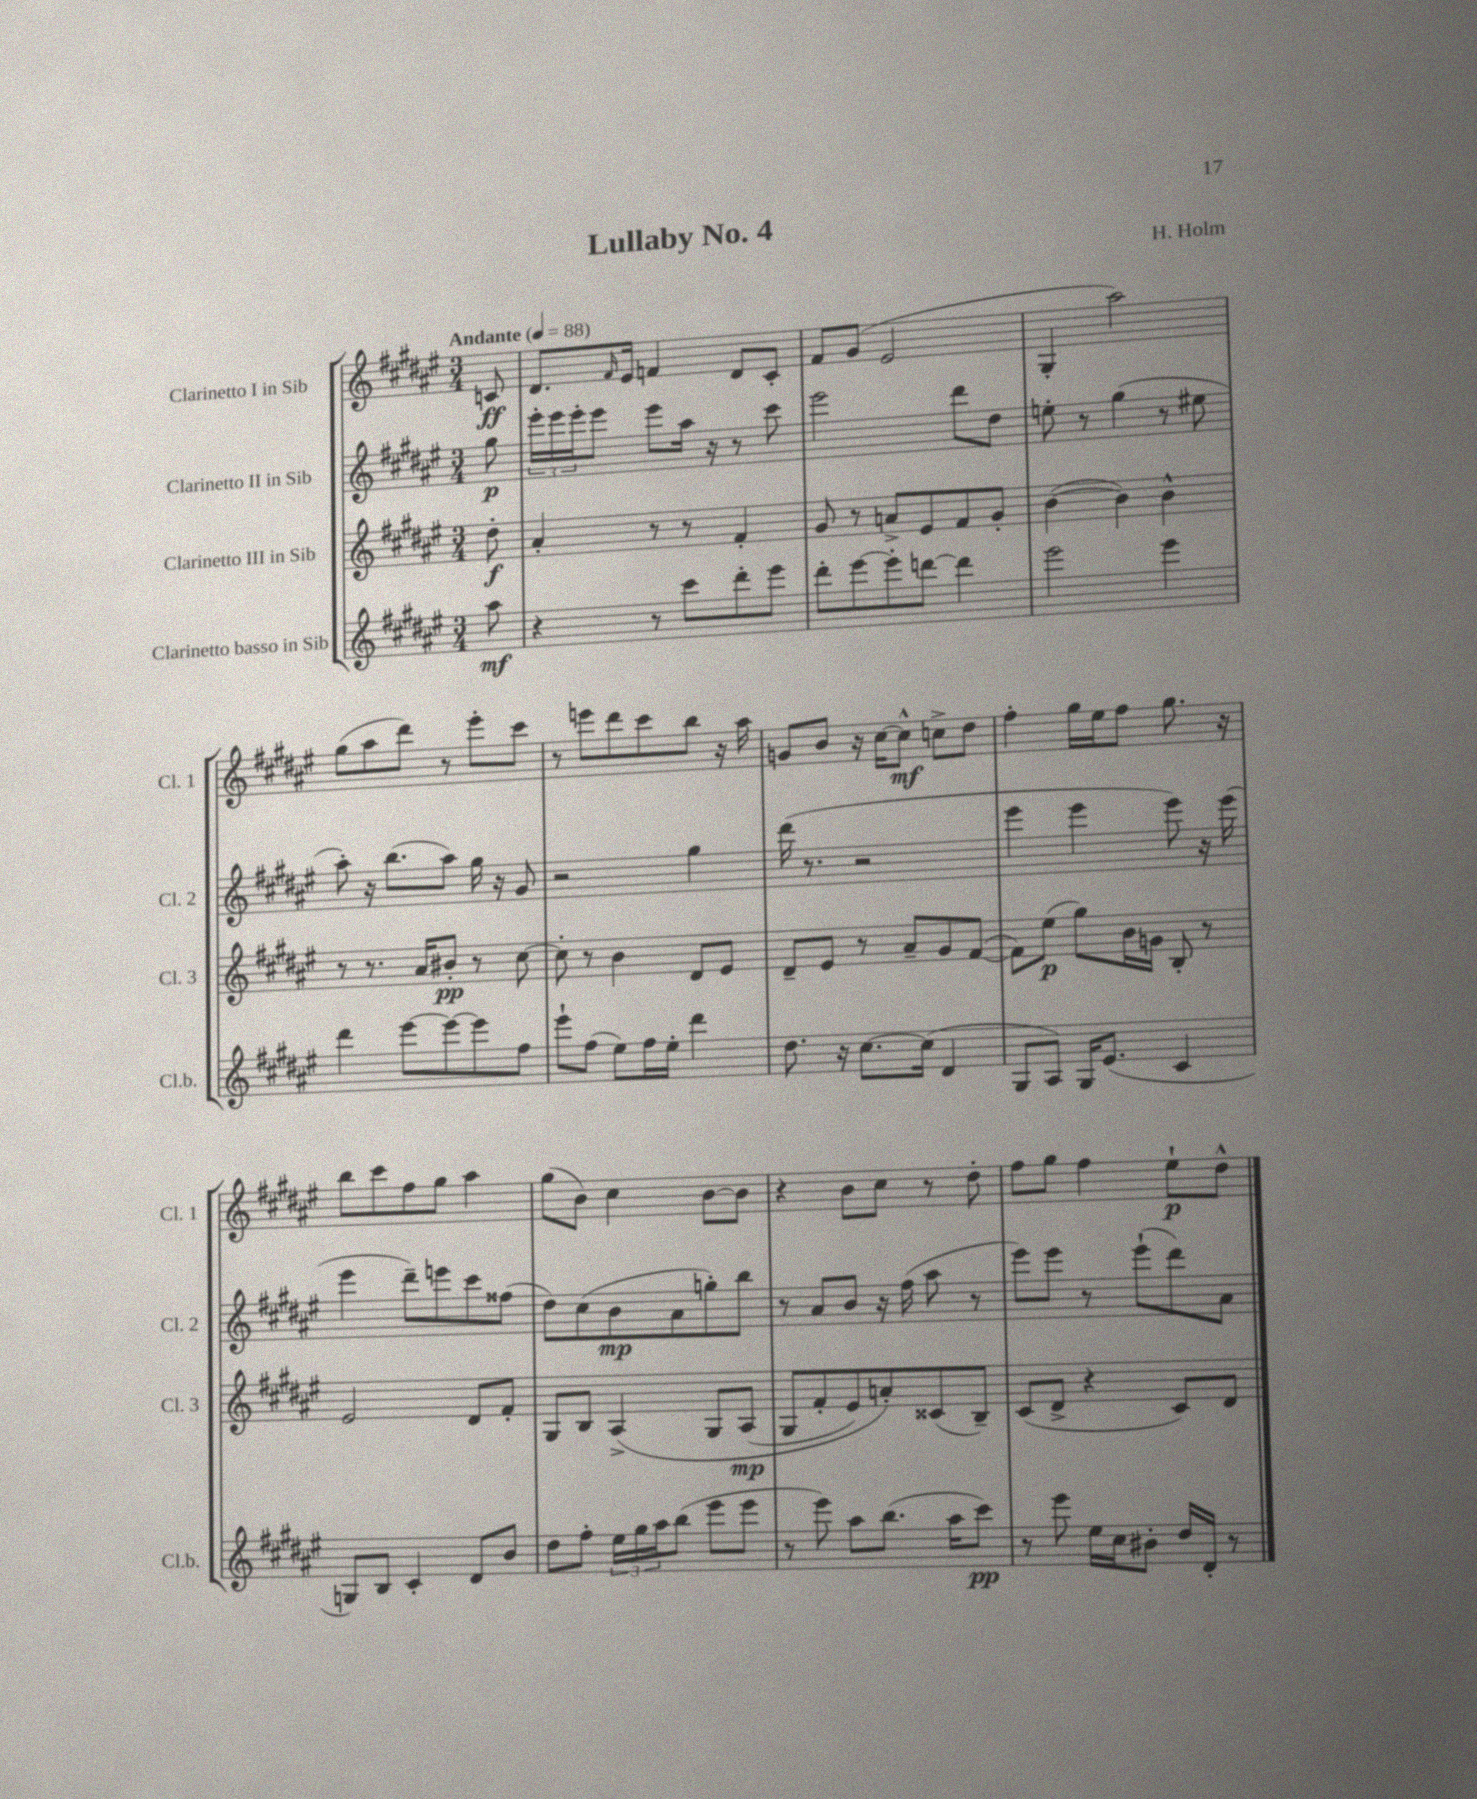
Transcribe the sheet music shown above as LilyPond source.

\header { title = "Lullaby No. 4" composer = "H. Holm" }
<<
\new StaffGroup <<
\new Staff = "s0" \with { instrumentName = "Clarinetto I in Sib" shortInstrumentName = "Cl. 1" } {
    \clef treble \key fis \major \numericTimeSignature \time 3/4 \partial 8 \tempo "Andante" 4 = 88
    c'8\ff |
    dis'8. \grace { fis'16 } eis'16 f'4 dis'8 cis'8-. |
    fis'8 gis'8( eis'2 |
    gis4-. ais''2) |
    gis''8( ais''8 dis'''8) r8 eis'''8-. cis'''8 |
    r8 e'''8 dis'''8 cis'''8 b''8 r16 ais''16 |
    g'8 b'8 r16 cis''16~ cis''8-^\mf c''8-> dis''8 |
    fis''4-. gis''16 eis''16 fis''8 gis''8. r16 |
    b''8 cis'''8 fis''8 gis''8 ais''4 |
    gis''8( b'8) cis''4 b'8~ b'8 |
    r4 b'8 cis''8 r8 dis''8-. |
    fis''8 gis''8 fis''4 eis''8-!\p dis''8-^ \bar "|." |
}
\new Staff = "s1" \with { instrumentName = "Clarinetto II in Sib" shortInstrumentName = "Cl. 2" } {
    \clef treble \key fis \major \numericTimeSignature \time 3/4 \partial 8
    gis''8\p |
    \tuplet 3/2 { eis'''16-. eis'''16 eis'''16-. } eis'''8 eis'''8 ais''16 r16 r8 cis'''8 |
    eis'''2 dis'''8 dis''8 |
    e''8-. r8 gis''4( r8 eis''8 |
    ais''8-.) r16 b''8.( ais''8) gis''16 r16 gis'8 |
    r2 gis''4 |
    dis'''16( r8. r2 |
    eis'''4 eis'''4 eis'''8) r16 eis'''16( |
    eis'''4 dis'''8--) e'''8 cis'''8 fisis''8( |
    dis''8) cis''8( b'8\mp ais'8 g''8-.) b''8 |
    r8 ais'8 b'8 r16 fis''16( ais''8 r8 |
    eis'''8) eis'''8 r8 eis'''8-!( dis'''8) ais'8 \bar "|." |
}
\new Staff = "s2" \with { instrumentName = "Clarinetto III in Sib" shortInstrumentName = "Cl. 3" } {
    \clef treble \key fis \major \numericTimeSignature \time 3/4 \partial 8
    dis''8-.\f |
    ais'4-. r8 r8 fis'4-. |
    gis'8 r8 a'8-> eis'8 fis'8 gis'8-. |
    b'4~( b'4) b'4-^ |
    r8 r8. ais'16 bis'8-.\pp r8 cis''8~ |
    cis''8-. r8 b'4 dis'8 eis'8 |
    dis'8-- eis'8 r8 ais'8-- gis'8 fis'8~( |
    fis'8) eis''8\p( gis''8) b'16 g'16 b8-. r8 |
    eis'2 dis'8 fis'8-. |
    gis8 b8 ais4->\( gis8 ais8\mp( |
    gis8 fis'8-. eis'8) a'8-.\) cisis'8( b8--) |
    cis'8( dis'8-> r4 cis'8) dis'8 \bar "|." |
}
\new Staff = "s3" \with { instrumentName = "Clarinetto basso in Sib" shortInstrumentName = "Cl.b." } {
    \clef treble \key fis \major \numericTimeSignature \time 3/4 \partial 8
    ais''8\mf |
    r4 r8 cis'''8 dis'''8-. eis'''8 |
    dis'''8-. eis'''8~ eis'''8-. d'''8~ d'''4 |
    eis'''2 eis'''4 |
    dis'''4 eis'''8~ eis'''8~ eis'''8 fis''8 |
    eis'''8-! fis''8( eis''8) fis''16 eis''16-. dis'''4 |
    dis''8. r16 cis''8.~ cis''16( dis'4 |
    gis8 ais8) gis16 eis'8.( cis'4 |
    g8) b8 cis'4-. dis'8 b'8 |
    dis''8 fis''8-. \tuplet 3/2 { eis''16 gis''16 ais''16 } b''8( eis'''8 eis'''8 |
    r8 eis'''8) ais''8 b''8.( ais''16 cis'''8\pp) |
    r8 eis'''8 eis''16 cis''16 bis'8-. dis''16 dis'16-. r8 \bar "|." |
}
>>
>>
\layout { \context { \Score \remove "Bar_number_engraver" } }
